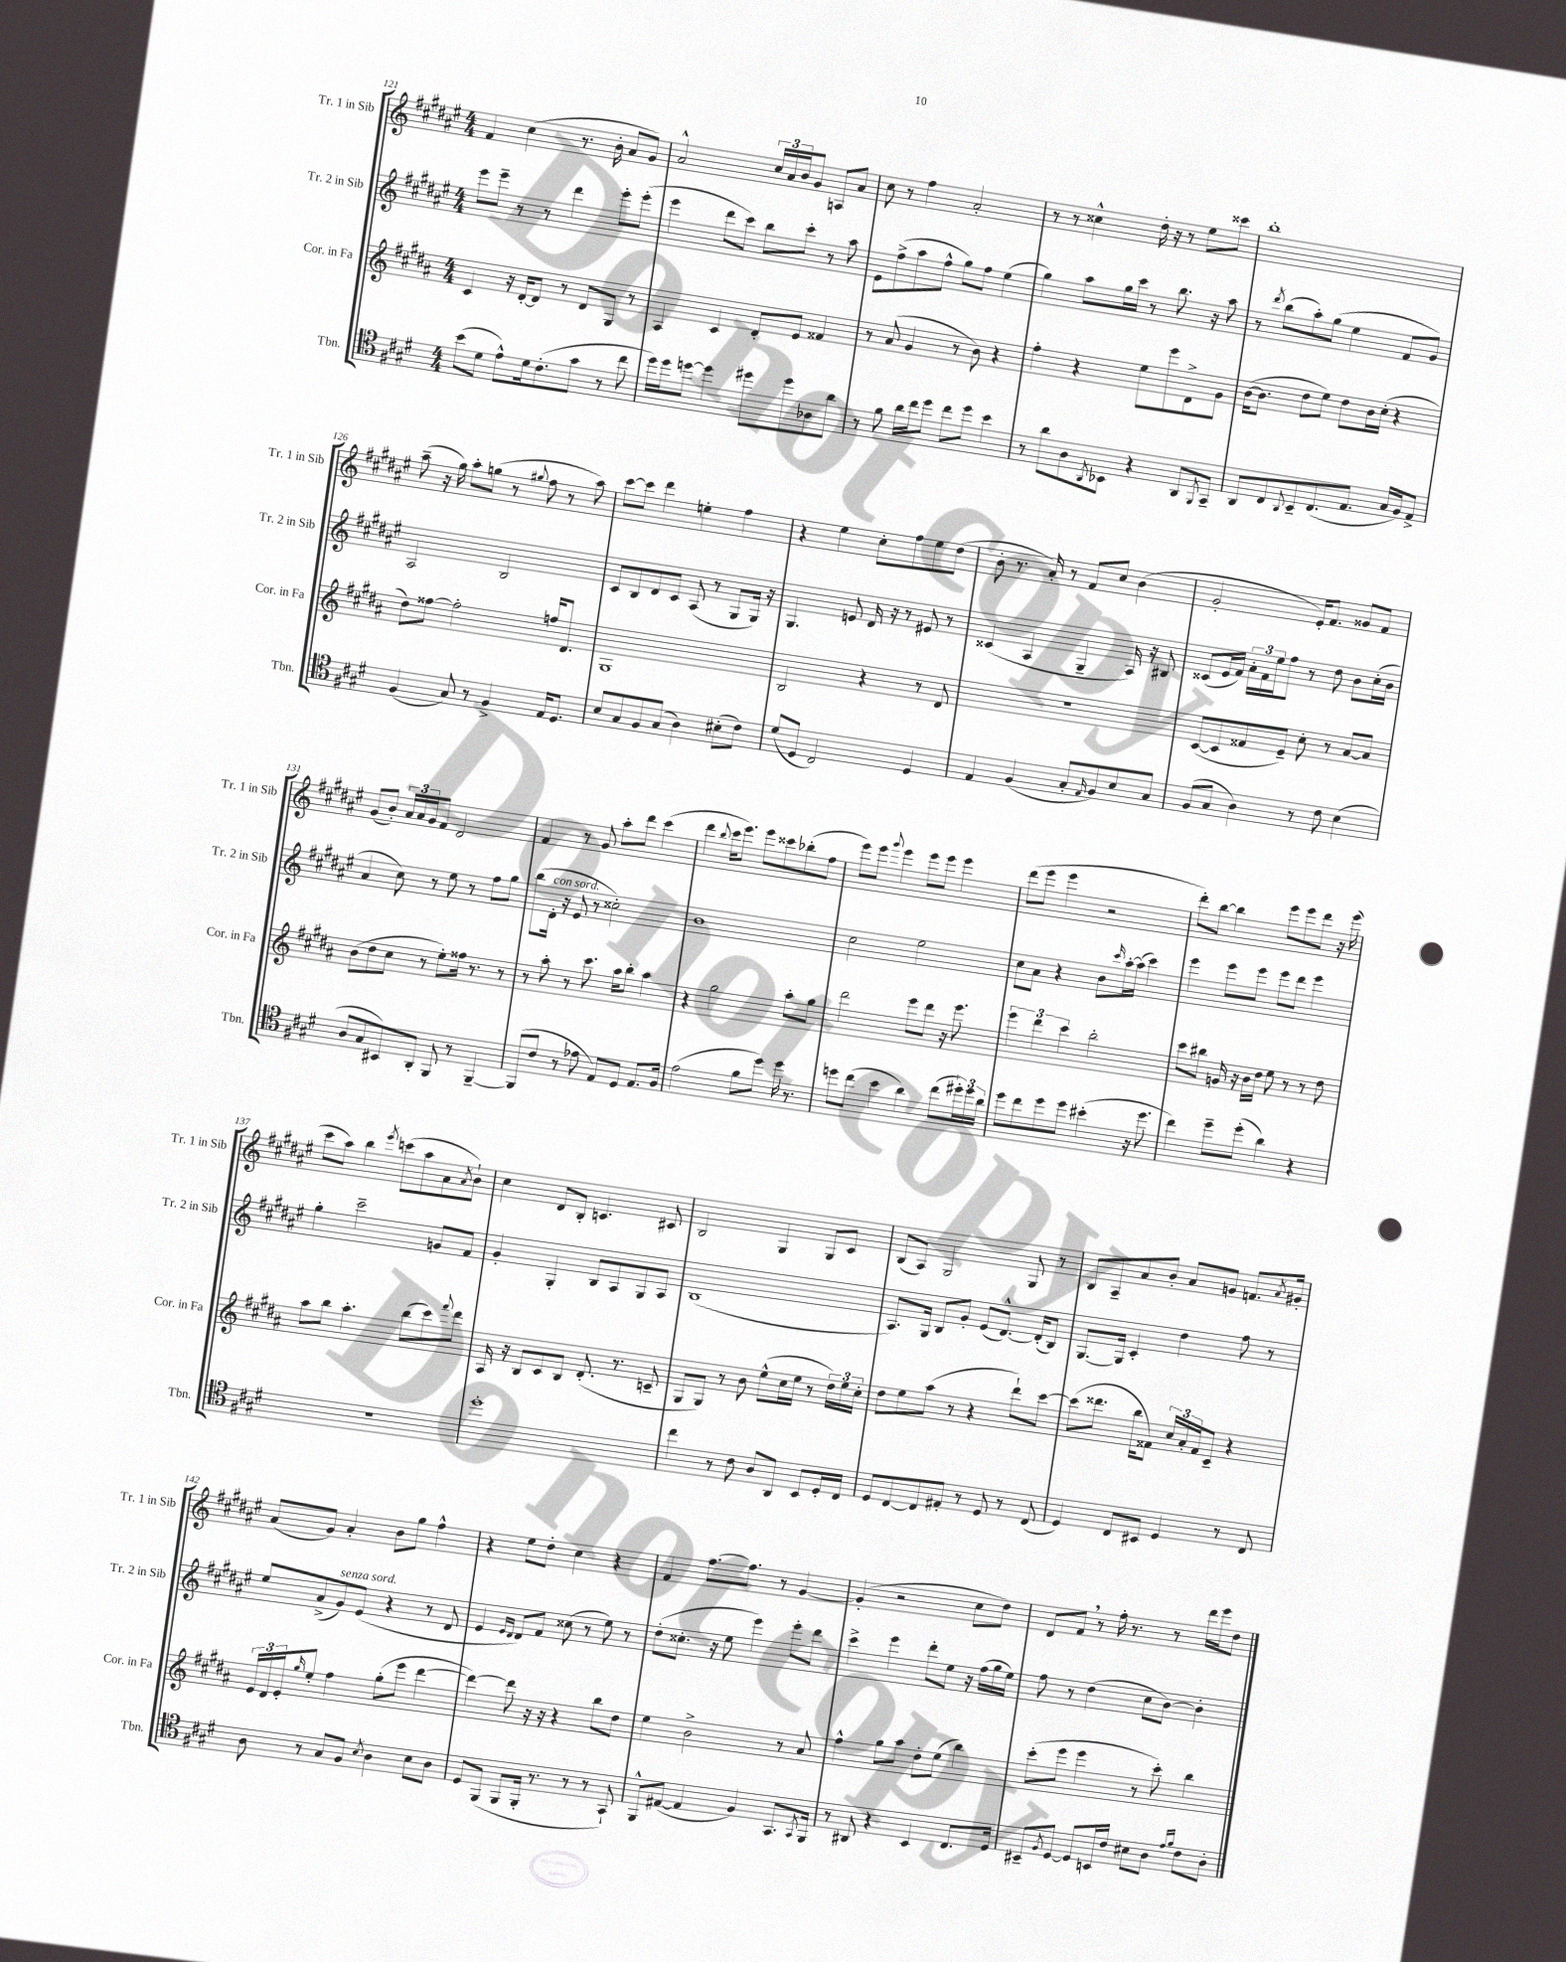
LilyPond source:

<<
\new StaffGroup <<
\new Staff = "s0" \with { instrumentName = "Tr. 1 in Sib" shortInstrumentName = "Tr. 1 in Sib" } {
    \clef treble \key fis \major \numericTimeSignature \time 4/4
    fis'4 cis''4( r8. b'16-. ais'8 gis'8) |
    ais'2-^ \tuplet 3/2 { cis''16 ais'16 b'16 } gis'8 a8 ais'8 |
    cis''8 r8 fis''4 ais'2-. |
    r8 r8 cisis''4-^ dis''16-. r16 r8 eis''8 cisis'''8 |
    b''1-. |
    ais''8--( r16 gis''16) ais''8-. g''8( r8 \appoggiatura { gis''8 } fis''8 r8 ais''8) |
    cis'''8~ cis'''8 dis'''4 e''4-. fis''4 |
    r4 eis''4 cis''8-. fis''8 eis''8 dis''8( |
    b'8-. r8. ais'16-.) r8 fis'8 cis''8 b'4( |
    gis'2-. eis'16-.) fis'8. gisis'8 fis'8 |
    gis'8( b'8-.) \tuplet 3/2 { ais'16 ais'16 gis'16 } fis'8 dis'2 |
    fis'4 r8 gis'8 ais''8-. dis'''8 cis'''4( |
    dis'''4 \appoggiatura { b''8 } cis'''16 eis'''8.) eis'''8 cisis'''8 bes''8-.( fis''8 |
    eis'''8) eis'''8 \appoggiatura { gis'''8 } eis'''4 eis'''8 eis'''8 eis'''4 |
    dis'''8( eis'''8 eis'''4 r2 |
    dis'''8-.) b''8~ b''4 eis'''8 eis'''8 dis'''8 r16 eis'''16( |
    cis'''8 ais''8) b''4 \acciaccatura { eis'''8 } c'''8( ais''8 ais'8 \acciaccatura { ais'8 } b'8-!) |
    cis''4 dis'8 b8-. c'4. cis'8 |
    b2 gis4 gis8 cis'8 |
    b8( ais8) gis2 gis8 r8 |
    b8 ais8-- ais'8 b'8-. ais'8 g'8 f'8. \acciaccatura { ais'8 } gis'16-. |
    ais'8( gis'8) ais'4-. b'8 gis''8 fis''4-^ |
    r4 eis''8 dis''8-. cis''4 r4 |
    fis'4 fis''8.~ fis''8. r8 gis'4~ |
    gis'4-.( r2 cis''8 dis''8) |
    dis'8 fis'8 \breathe r8 fis''16-. r8. r8 dis'''16 eis'''16 dis''8 \bar "|." |
}
\new Staff = "s1" \with { instrumentName = "Tr. 2 in Sib" shortInstrumentName = "Tr. 2 in Sib" } {
    \clef treble \key fis \major \numericTimeSignature \time 4/4
    eis'''8 eis'''8-- r8 r8 dis'''4 eis'''8-. eis'''8-.( |
    eis'''4 dis'''8 cis'''8) b''8 cis'''8-. r8 ais''8 |
    eis'8 fis''8->( ais''8 fis''8-^ gis''8) fis''8 eis''4( |
    gis''4) ais''8 gis''16 cis'''16 r8 b''8. r16 ais''8 |
    r8 \acciaccatura { dis'''8 } b''8( ais''8-.) gis''8( eis''4 fis'8 gis'8) |
    ais2 b2 |
    cis'8 b8 dis'8 cis'8 ais8( r8 gis8 gis16) r16 |
    gis4. e'8 dis'16 r16 r8 eis'8 r8 |
    cisis'4( ais4 gis4-- ais16) r16 bis8 |
    cisis'8( eis'16 fis'16) \tuplet 3/2 { ais'16-. fis'16 eis''16 } fis''8 r8 dis''8 b'8 cis''16-.( b'16 |
    ais'4 cis''8) r8 eis''8 r8 fis''8 gis''8 |
    b''8( dis'16-.^\markup { \italic "con sord." } r16 eis'8 r8 cisis''2-.) |
    b'1 |
    cis''2 eis''2 |
    cis''8 ais'8 r4 b'8 \grace { cis'''16 } ais''16~-. ais''16( cis'''4) |
    eis'''4 eis'''8 eis'''8 eis'''8 dis'''8 eis'''4 |
    gis''4-. cis'''2-- g'8 fis'8 |
    gis'4-. gis4-. b8 ais8 gis8 ais8 |
    b1( |
    ais8.) gis16 b8 gis'8-. eis'8( dis'8.~-^) dis'16-.( b8) |
    gis8.~ gis16 cis'4-. dis''4 fis''8 r8 |
    eis''8 ais'8->( gis'8^\markup { \italic "senza sord." }) eis'8( r4 r8 dis'8 |
    eis'4 \grace { eis'16 dis'16 } dis'8) fis'8 cisis''8( r8 eis''8) r8 |
    dis''8-.( cisis''8.-. r16 eis''8 eis'''4) eis'''8-. dis'''8 |
    cis'''4-> eis'''4 dis'''8-. eis''8 r16 fis''16( gis''16 eis''16) |
    fis''8 r8 dis''4( cis''8 b'8~) b'4-. \bar "|." |
}
\new Staff = "s2" \with { instrumentName = "Cor. in Fa" shortInstrumentName = "Cor. in Fa" } {
    \clef treble \key b \major \numericTimeSignature \time 4/4
    cis'4 r16 dis'16~-. dis'8 r8 dis'8 gis8 r8 |
    ais4 cis'4 dis'8-. e'8 fisis'4 |
    r8 ais'8( gis'4 r8 b'8) r4 |
    fis''4-. r4 e''8 e'''8 dis'8-> gis'8 |
    b'16~( b'8. dis''8 e''8) dis''8 b'16 cis''16-.( r4 |
    dis''8) fisis''8~ fisis''2-. f''16 dis'8. |
    gis1 |
    b2 r4 r8 dis'8 |
    R1 |
    cis'8~( cis'8 fisis'8 e'8--) cis''8-. r8 ais'8~ ais'8 |
    b'8( dis''8 cis''8 r8 e''8-.) fisis''16 r8. r8 |
    r8 ais''8-. r8 cis'''8. ais''16 b''8-. ais''4 |
    r4 gis''2 ais''8-. gis''8 |
    dis'''2 e'''8 dis'''8 r16 e'''8. |
    \tuplet 3/2 { e'''4 dis'''4 cis'''4 } b''2-. |
    cis'''8 bis''8 g'16 r16 b'16 dis''16 e''8 r8 r8 dis''8 |
    ais''8 b''8 ais''4.-. b''8( cis'''8) \appoggiatura { fis'''8 } dis'''8 |
    ais16 r16 b8 cis'8 b8 dis'8.-.( r8. c'8-- |
    gis8 gis8) r8 b'8 e''8-^( cis''16 e''16 r8 \tuplet 3/2 { dis''16) e''16 cis''16-. } |
    dis''8 e''8 ais''8( r8 r4 dis'''8-!) cis'''8~ |
    cis'''8( disis'''8. b''16 fisis'8) \tuplet 3/2 { cis''16 ais'16-. fisis'16 } cis'8-- r4 |
    \tuplet 3/2 { e'16 dis'16 e'16-. } \grace { gis''16 } e''8-. fis''4 gis''8-.( e'''8 dis'''4~ |
    dis'''4~) dis'''8 r16 r16 r4 b''8 dis''8 |
    e''4 b'2-> r8 ais'8 |
    fis''4-^ gis''8 ais''8 dis''8-. e''8( b''4) |
    cis'''8-.( e'''8 e'''4 r8 cis'''8-.) b''4 \bar "|." |
}
\new Staff = "s3" \with { instrumentName = "Tbn." shortInstrumentName = "Tbn." } {
    \clef tenor \key e \major \numericTimeSignature \time 4/4
    b'8( dis'8 e'8-^) dis'16 cis'8.-.( gis'8 r8 cis''8 |
    dis''16) dis''16 d''8~ d''4 dis''8 dis''8 aes8 a'8 |
    r8 fis'8 a'16 cis''16 dis''8 cis''8 dis''8 b'4 |
    r8 a'8 a8 \acciaccatura { a,8 } bes,8 r4 a,8 \acciaccatura { fis,8 } gis,8-- |
    a,8 cis8 \appoggiatura { a,8 } b,8-- cis8.( e8. gis16 fis16) e8-> |
    fis4( gis8) r8 fis4-> e16 dis8. |
    b8 gis8 fis8 gis8( a4) bis8-.( cis'8) |
    dis'8( dis8 cis2) dis4 |
    e4 fis4( gis8-. \grace { e16 } fis8) b8 gis8 |
    fis8( gis8 a4) r8 cis'8 b4( |
    a8 gis8 bis,8) a,8-. fis,8 r8 fis,4~-- |
    fis,8( cis'8 r8 ees'8 e8) dis8 e8. fis16 |
    e'2( fis'8 dis''8) dis''16 r8. |
    d''8 cis''8( b'4 a'4) cis''8( \tuplet 3/2 { dis''16-.) dis''16 a'16 } |
    dis''8 cis''8 dis''8 dis''8 bis'4-.( r16 dis''8. |
    cis''4) dis''8-- dis''8-.( a'4) r4 |
    R1 |
    dis''1-. |
    cis''4 r8 cis'8 a8 a,8 b,8 dis16-. cis16 |
    dis8 cis8~ cis8 eis8-. r8 dis8 r8 cis8( |
    dis4) cis8 bis,8 dis4 r8 cis8 |
    a8 r8 gis8 fis8 \acciaccatura { b8 } a4 b8 a8 |
    dis8 fis,8( fis,8 fis,16-. r8. r8 r8 gis,8-!) |
    fis,8-^ eis8~( eis4 fis4) gis,8. \acciaccatura { gis,8 } fis,16 |
    r8 ais,8 r4 b,4 cis8. dis16 |
    bis,8-- \acciaccatura { fis8 } dis8~ dis8 b,16 cis'16 bis8 a8 \grace { e'16 fis'16 } cis'8 a8-. \bar "|." |
}
>>
>>
\layout { \context { \Score currentBarNumber = #121 } }
